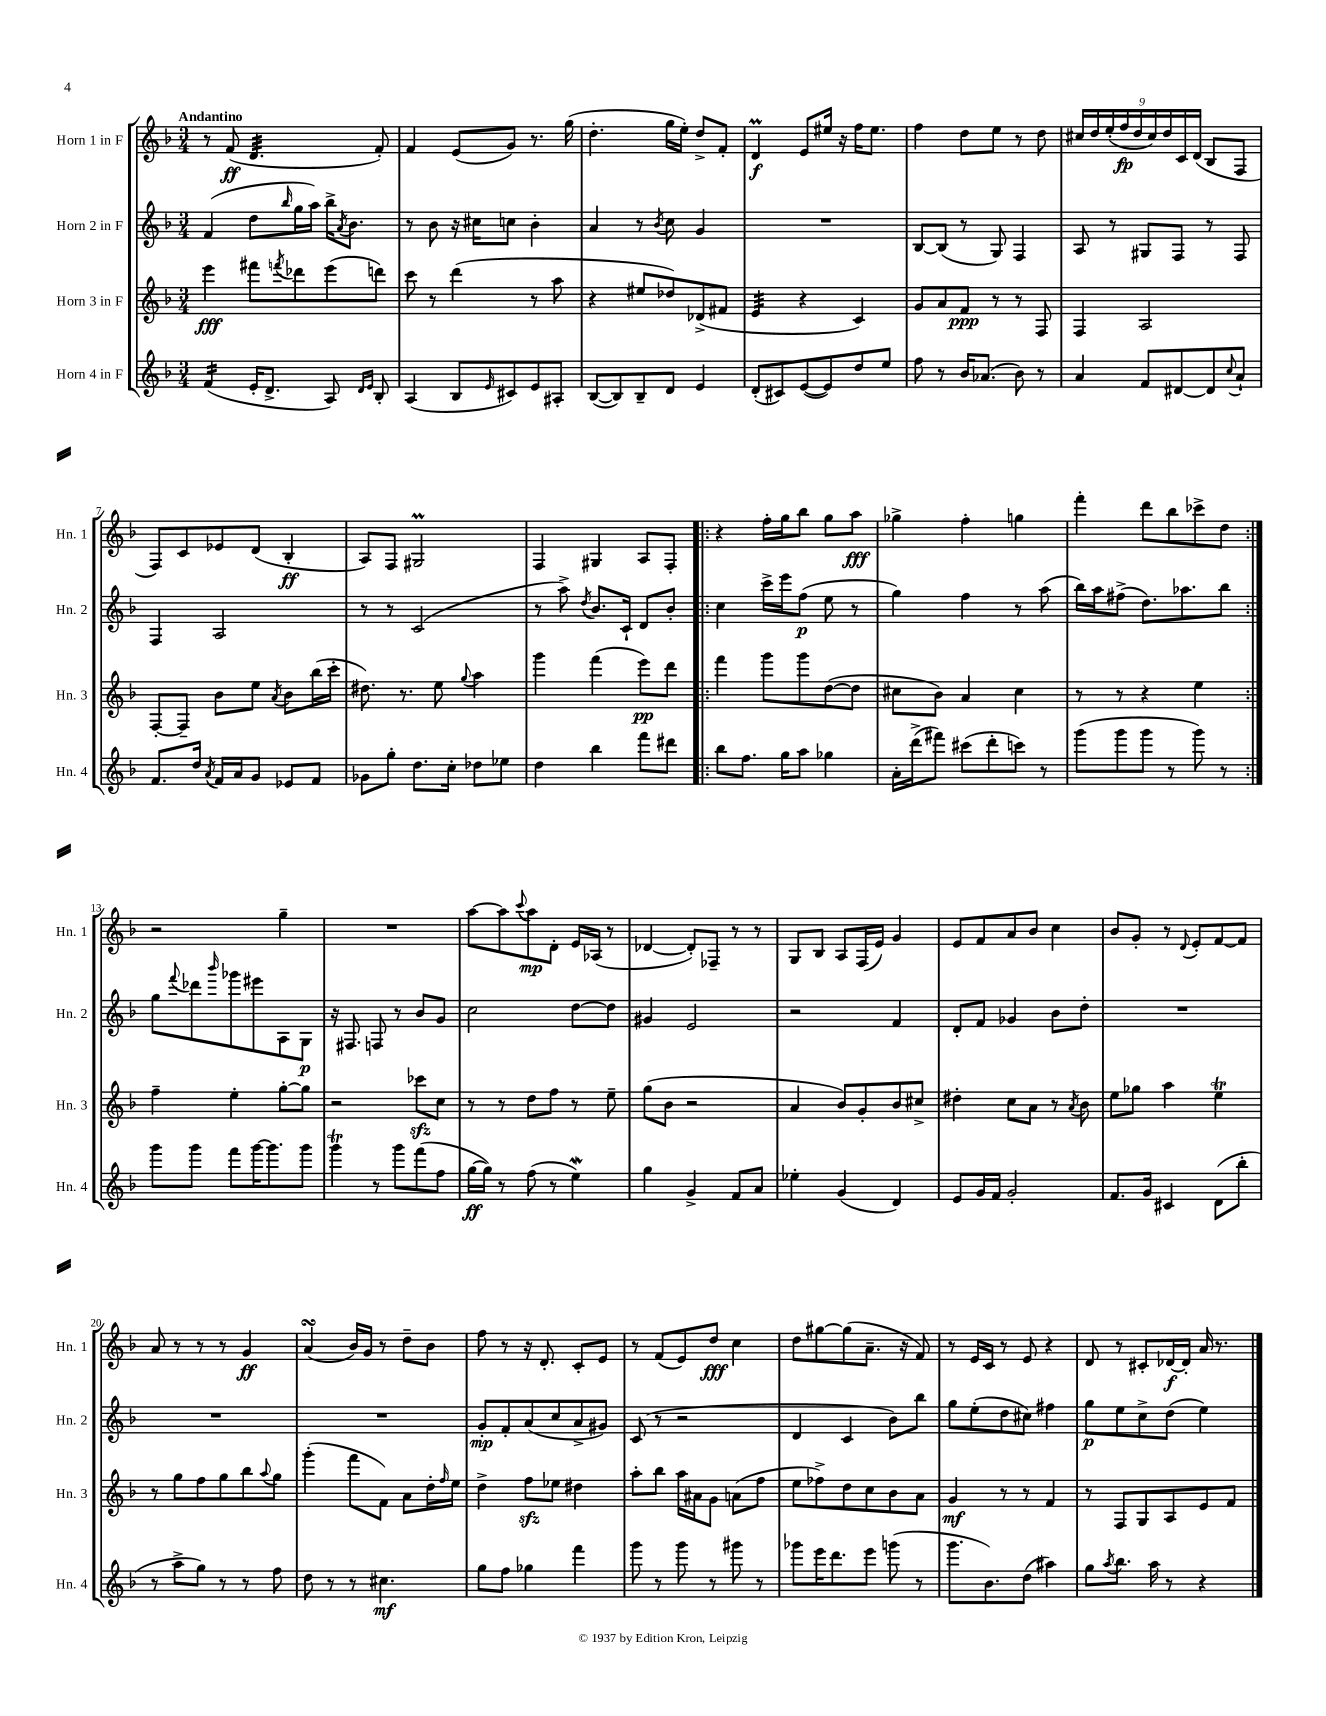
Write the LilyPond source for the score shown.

<<
\new StaffGroup <<
\new Staff = "s0" \with { instrumentName = "Horn 1 in F" shortInstrumentName = "Hn. 1" } {
    \clef treble \key f \major \numericTimeSignature \time 3/4 \tempo "Andantino"
    r8 f'8\ff( d'4.:32 f'8-.) |
    f'4 e'8( g'8) r8. g''16( |
    d''4.-. g''16 e''16-.) d''8-> f'8-. |
    d'4\prall\f e'8 eis''16 r16 f''16 eis''8. |
    f''4 d''8 e''8 r8 d''8 |
    \tuplet 9/8 { cis''16 d''16 e''16-.( f''16\fp d''16 cis''16) d''16 c'16 d'16( } bes8 f8 |
    f8) c'8 ees'8 d'8( bes4-.\ff |
    a8) f8 gis2\prall |
    f4 gis4 a8 f8-. |
    \repeat volta 2 { r4 f''16-. g''16 bes''8 g''8 a''8\fff |
    ges''4-> f''4-. g''4 |
    f'''4-. d'''8 bes''8 ces'''8-> d''8 | }
    r2 g''4-- |
    R2. |
    a''8~ a''8 \appoggiatura { c'''8 } a''8\mp d'8-. e'16 aes16( r8 |
    des'4~ des'8-.) fes8-- r8 r8 |
    g8 bes8 a8 f16( e'16) g'4 |
    e'8 f'8 a'8 bes'8 c''4 |
    bes'8 g'8-. r8 \appoggiatura { d'8 } e'8-. f'8~ f'8 |
    a'8 r8 r8 r8 g'4\ff |
    a'4\turn( bes'16) g'16 r8 d''8-- bes'8 |
    f''8 r8 r16 d'8.-. c'8-. e'8 |
    r8 f'8( e'8) d''8\fff c''4 |
    d''8 gis''8~ gis''8( a'8.-- r16 f'8) |
    r8 e'16 c'16 r8 e'8 r4 |
    d'8 r8 cis'8-. des'16~\f des'16-. a'16 r8. \bar "|." |
}
\new Staff = "s1" \with { instrumentName = "Horn 2 in F" shortInstrumentName = "Hn. 2" } {
    \clef treble \key f \major \numericTimeSignature \time 3/4
    f'4( d''8 \grace { bes''16 } g''16 a''16) bes''16-> \acciaccatura { a'8 } bes'8. |
    r8 bes'8 r16 cis''16 c''8 bes'4-. |
    a'4 r8 \acciaccatura { bes'8 } c''8 g'4 |
    R2. |
    bes8~ bes8( r8 g8) f4 |
    a8 r8 gis8 f8 r8 f8 |
    f4 a2 |
    r8 r8 c'2( |
    r8 a''8->) \acciaccatura { d''8 } bes'8. c'16-! d'8 bes'8-. |
    \repeat volta 2 { c''4 c'''16-> e'''16 f''8\p( e''8 r8 |
    g''4) f''4 r8 a''8( |
    bes''16) a''16 fis''8->( d''8.) aes''8. bes''8 | }
    g''8 \appoggiatura { f'''8 } des'''8 \grace { bes'''16 } ges'''8 eis'''8 a8 g8\p |
    r16 fis8. f8 r8 bes'8 g'8 |
    c''2 d''8~ d''8 |
    gis'4 e'2 |
    r2 f'4 |
    d'8-. f'8 ges'4 bes'8 d''8-. |
    R2. |
    R2. |
    R2. |
    g'8-.\mp f'8-. a'8( c''8 a'8-> gis'8) |
    c'8( r8 r2 |
    d'4 c'4 bes'8) bes''8 |
    g''8 e''8-.( d''8 cis''8) fis''4 |
    g''8\p e''8 c''8-> d''8( e''4) \bar "|." |
}
\new Staff = "s2" \with { instrumentName = "Horn 3 in F" shortInstrumentName = "Hn. 3" } {
    \clef treble \key f \major \numericTimeSignature \time 3/4
    e'''4\fff fis'''8 \acciaccatura { f'''8 } des'''8 e'''8( d'''8) |
    c'''8 r8 d'''4( r8 a''8 |
    r4 eis''8 des''8) des'8->( fis'8 |
    e'4:32 r4 c'4) |
    g'8 a'8 f'8\ppp r8 r8 f8 |
    f4 a2 |
    f8~-. f8-- bes'8 e''8 \acciaccatura { a'8 } bes'8 bes''16( c'''16-. |
    dis''8.) r8. e''8 \appoggiatura { g''8 } a''4 |
    g'''4 f'''4( e'''8\pp) d'''8 |
    \repeat volta 2 { f'''4 g'''8 g'''8 d''8~( d''8 |
    cis''8 bes'8) a'4 cis''4 |
    r8 r8 r4 e''4 | }
    f''4-- e''4-. g''8~-. g''8 |
    r2 ces'''8\sfz c''8 |
    r8 r8 d''8 f''8 r8 e''8-- |
    g''8( bes'8 r2 |
    a'4 bes'8) g'8-. bes'8 cis''8-> |
    dis''4-. c''8 a'8 r8 \acciaccatura { a'8 } bes'8 |
    e''8 ges''8 a''4 e''4\trill |
    r8 g''8 f''8 g''8 bes''8 \appoggiatura { a''8 } g''8 |
    g'''4-.( f'''8 f'8) a'8 d''16-. \grace { f''16 } e''16 |
    d''4-> f''8\sfz ees''8 dis''4 |
    a''8-. bes''8 a''16 ais'16 g'8 a'8( f''8 |
    e''8 fes''8->) d''8 c''8 bes'8 a'8 |
    g'4\mf r8 r8 f'4 |
    r8 f8 g8 a8 e'8 f'8 \bar "|." |
}
\new Staff = "s3" \with { instrumentName = "Horn 4 in F" shortInstrumentName = "Hn. 4" } {
    \clef treble \key f \major \numericTimeSignature \time 3/4
    f'4:16( e'16-. d'8.-> a8) \grace { d'16 e'16 } bes8-. |
    a4( bes8 \grace { e'16 } cis'8) e'8 ais8-. |
    bes8~( bes8) bes8-- d'8 e'4 |
    d'8-.( cis'8) e'8~( e'8) d''8 e''8 |
    f''8 r8 bes'16 aes'8.( bes'8) r8 |
    a'4 f'8 dis'8~ dis'8 \appoggiatura { c''8 } a'8-! |
    f'8. d''16 \acciaccatura { a'8 } f'16 a'16 g'8 ees'8 f'8 |
    ges'8 g''8-. d''8. c''16-. des''8 ees''8 |
    d''4 bes''4 f'''8 dis'''8 |
    \repeat volta 2 { bes''8 f''8. g''16 a''8 ges''4 |
    a'16-. d'''16->( fis'''8) cis'''8( d'''8-. c'''8) r8 |
    g'''8( g'''8 g'''8 r8 g'''8) r8 | }
    g'''8 g'''8 f'''8 g'''16~ g'''8. g'''8 |
    g'''4\trill r8 g'''8 f'''8( f''8 |
    g''16~\ff g''16) r8 f''8( r8 e''4\mordent) |
    g''4 g'4-> f'8 a'8 |
    ees''4-. g'4( d'4) |
    e'8 g'16 f'16 g'2-. |
    f'8. g'16 cis'4 d'8( bes''8-. |
    r8 a''8-> g''8) r8 r8 f''8 |
    d''8 r8 r8 cis''4.\mf |
    g''8 f''8 ges''4 f'''4 |
    g'''8 r8 g'''8 r8 gis'''8 r8 |
    ges'''8 e'''16 d'''8. e'''8 g'''8( r8 |
    g'''8. bes'8.) d''8( ais''4) |
    g''8 \acciaccatura { a''8 } bes''8. a''16 r8 r4 \bar "|." |
}
>>
>>
